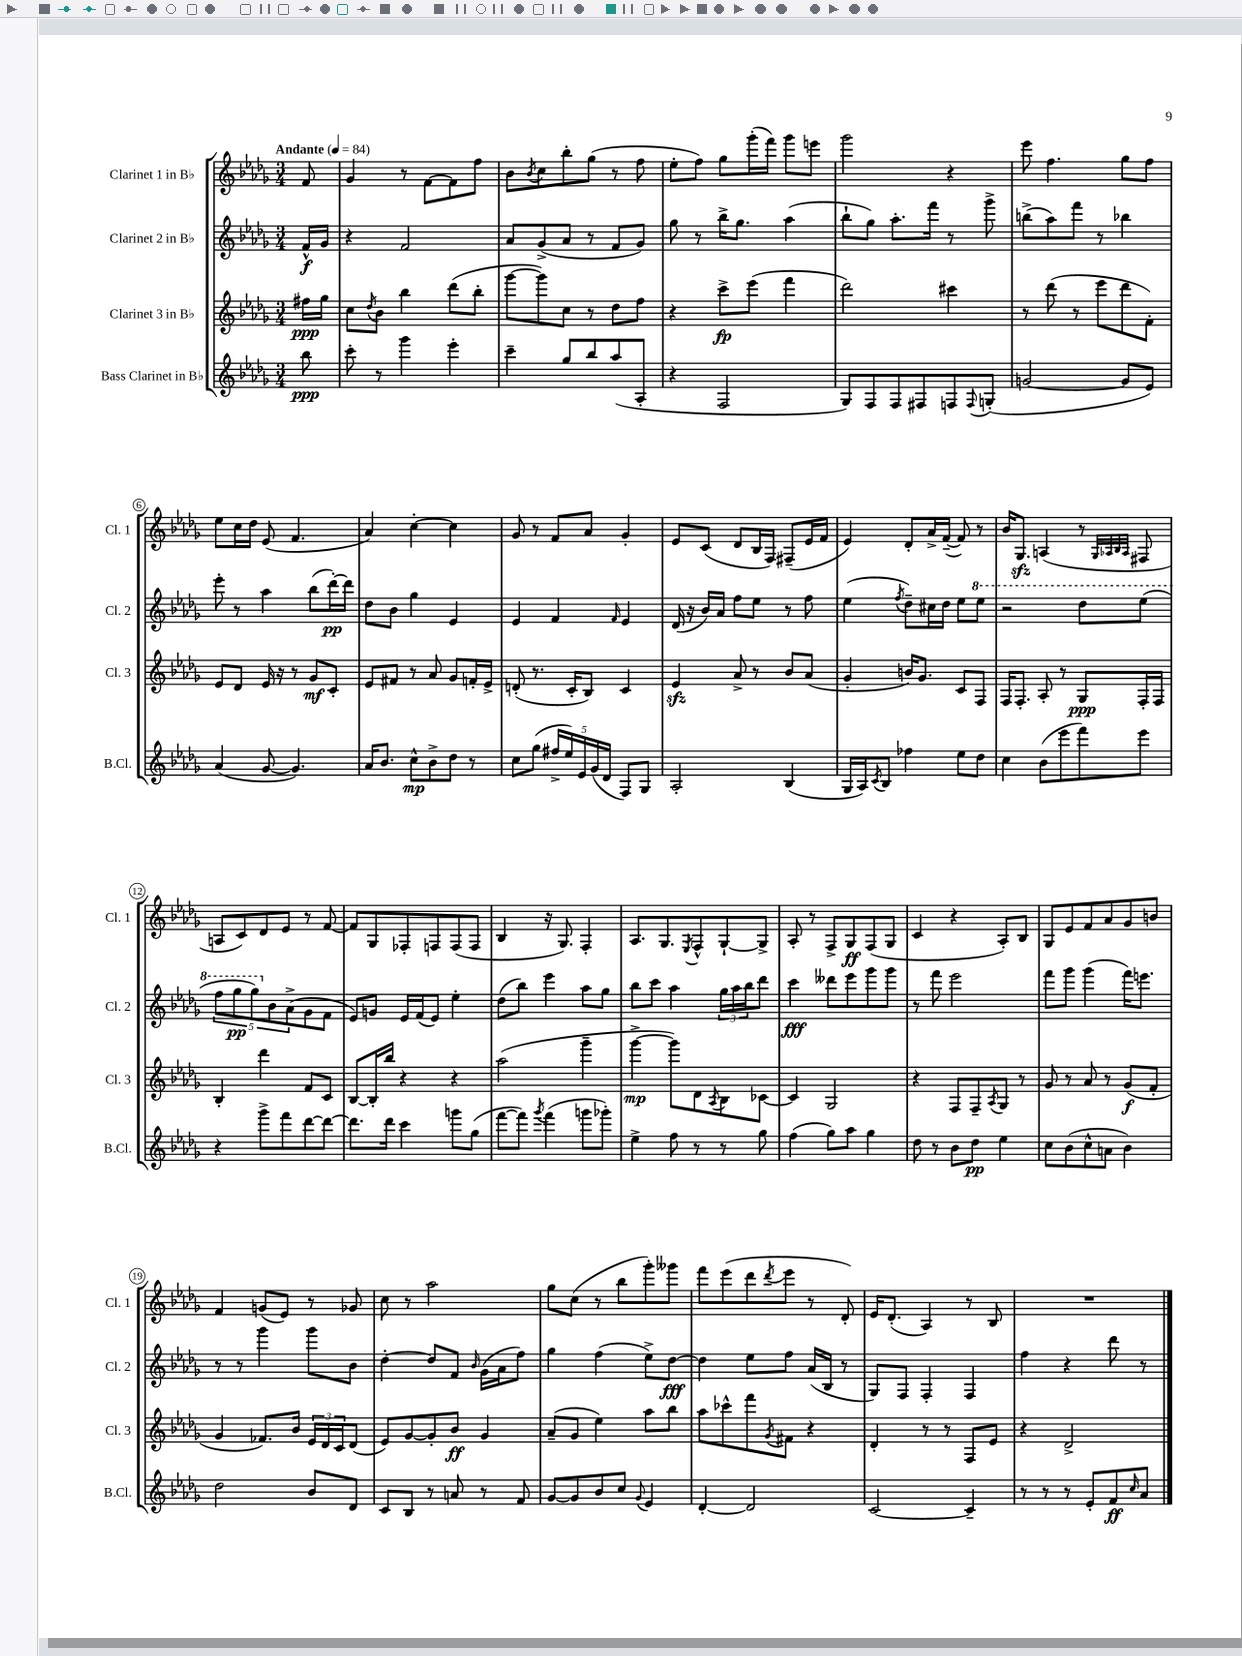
<<
\new StaffGroup <<
\new Staff = "s0" \with { instrumentName = "Clarinet 1 in Bb" shortInstrumentName = "Cl. 1" } {
    \clef treble \key des \major \numericTimeSignature \time 3/4 \partial 8 \tempo "Andante" 4 = 84
    f'8 |
    ges'4 r8 f'8~ f'8 f''8 |
    bes'8 \acciaccatura { bes'8 } c''8 bes''8-. ges''8( r8 f''8 |
    ees''8-. f''8) ges''8 ges'''16-.( f'''16) ges'''8 e'''8 |
    ges'''2 r4 |
    ees'''8 f''4. ges''8 f''8 |
    ees''8 c''16 des''16 ees'8( f'4. |
    aes'4) c''4~-. c''4 |
    ges'8 r8 f'8 aes'8 ges'4-. |
    ees'8 c'8( des'8 bes16 f16) fis8--( ees'16 f'16 |
    ees'4) des'8-. aes'16-> f'16~--( f'8) r8 |
    bes'16 ges8.\sfz a4( r8 \grace { ges32 aes32 bes32 aes32 } fis8 |
    a8 c'8) des'8 ees'8 r8 f'8~ |
    f'8 ges8 fes8-. f8 f8( f8 |
    bes4 r16 ges8.) f4-. |
    aes8. ges8. \acciaccatura { ees8 } f8-^ ges8~-! ges8-> |
    aes8-. r8 f8-> ges8\ff f8( ges8 |
    c'4 r4 aes8-.) bes8 |
    ges8 ees'8 f'8 aes'8 ges'8 b'8 |
    f'4 g'8( ees'8) r8 ges'8 |
    c''8 r8 aes''2 |
    ges''8 c''8( r8 bes''8 ges'''8-.) geses'''8 |
    f'''8 ees'''8( des'''8 \acciaccatura { des'''8 } ees'''8 r8 des'8-.) |
    ees'16 des'8.-.( aes4) r8 bes8 |
    R2. \bar "|." |
}
\new Staff = "s1" \with { instrumentName = "Clarinet 2 in Bb" shortInstrumentName = "Cl. 2" } {
    \clef treble \key des \major \numericTimeSignature \time 3/4 \partial 8
    f'16-^\f ges'16 |
    r4 f'2 |
    aes'8 ges'8->( aes'8 r8 f'8 ges'8) |
    ges''8 r8 bes''16-> ges''8. aes''4( |
    bes''8-! ges''8) aes''8.-. f'''16 r8 ges'''8-> |
    b''8->( aes''8) f'''8 r8 bes''4 |
    ees'''8-. r8 aes''4 bes''8( des'''16~-.\pp) des'''16 |
    des''8 bes'8 ges''4 ees'4 |
    ees'4 f'4 \grace { f'16 } ees'4 |
    des'16( r16 bes'16) aes'16 f''8 ees''8 r8 f''8 |
    ees''4( \acciaccatura { f''8 } des''8--) cis''16 des''16 ees''8 \ottava #1 ees'''8 |
    r2 des'''8 ees'''8( |
    \tuplet 5/4 { f'''8 ges'''8\pp ges'''8) \ottava #0 bes'8 aes'8->( } ges'8 f'8 |
    ees'8) g'8 ees'16 f'16( ees'8) ees''4-. |
    des''8( bes''8) ees'''4 aes''8 ges''8 |
    bes''8 c'''8 aes''4 \tuplet 3/2 { ges''16 aes''16 bes''16 } des'''8 |
    c'''4\fff deses'''8 ees'''8 ges'''8 ges'''8 |
    r8 f'''8 ees'''2 |
    f'''8 ges'''8 ges'''4( f'''16) e'''8. |
    r8 r8 ges'''4 ges'''8 bes'8 |
    des''4~-. des''8 f'8 \grace { bes'16 } ges'16( aes'16 f''8) |
    ges''4 f''4( ees''8->) des''8~\fff |
    des''4 ees''8 f''8 aes'16( bes16 r8 |
    ges8) f8 f4-. f4 |
    f''4 r4 des'''8 r8 \bar "|." |
}
\new Staff = "s2" \with { instrumentName = "Clarinet 3 in Bb" shortInstrumentName = "Cl. 3" } {
    \clef treble \key des \major \numericTimeSignature \time 3/4 \partial 8
    fis''16\ppp ges''16 |
    c''8 \acciaccatura { des''8 } bes'8 bes''4 des'''8( bes''8-. |
    ges'''8~ ges'''8) c''8 r8 des''8 f''8 |
    r4 c'''8->\fp ees'''8( f'''4 |
    des'''2) cis'''4 |
    r8 des'''8( r8 ees'''8 des'''8 f'8-.) |
    ees'8 des'8 ees'16 r16 r8 ges'8\mf c'8-. |
    ees'8 fis'8 r8 aes'8 ges'8 f'16-. ees'16-> |
    d'8-.( r8. c'16-. bes8) c'4 |
    ees'4\sfz aes'8-> r8 bes'8 aes'8( |
    ges'4-. b'16) ges'8. c'8 f8 |
    f16 f8.-. aes8-. r8 ges8\ppp f16-. f16 |
    bes4-. des'''4 f'8 c'8 |
    bes8~ bes16-. bes''16 r4 r4 |
    aes''2( ges'''4-- |
    ges'''4~->\mp ges'''8) des'8 \acciaccatura { aes8 } bes8 ces'8~ |
    ces'4 ges2 |
    r4 f8 f8-- \acciaccatura { aes8 } ges8 r8 |
    ges'8 r8 aes'8 r8 ges'8\f( f'8-. |
    ges'4 fes'8.) bes'16 \tuplet 3/2 { ees'16 des'16 c'16 } des'8( |
    ees'8) ges'8~ ges'8-. bes'8\ff ges'4 |
    aes'8--( ges'8 ees''4) aes''8 bes''8 |
    aes''8 ces'''8-^ f'''8 \acciaccatura { ges'8 } fis'8 r4 |
    des'4-. r8 r8 f8 ees'8 |
    r4 des'2-> \bar "|." |
}
\new Staff = "s3" \with { instrumentName = "Bass Clarinet in Bb" shortInstrumentName = "B.Cl." } {
    \clef treble \key des \major \numericTimeSignature \time 3/4 \partial 8
    bes''8\ppp |
    c'''8-. r8 ges'''4 ees'''4-. |
    c'''4-- ges''8 bes''8 aes''8( aes8-. |
    r4 f2 |
    ges8) f8 f8 fis8 f8 \appoggiatura { f8 } g8-.( |
    g'2~ g'8 ees'8) |
    aes'4( ges'8~ ges'4.) |
    aes'16 bes'8. c''8-^\mp bes'8-> des''8 r8 |
    c''8 ges''8( \tuplet 5/4 { fis''16-> ees''16) ees'16 ges'16( des'16 } f8) ges8 |
    aes2-. bes4( |
    ges16 aes16) \acciaccatura { c'8 } bes8 fes''4 ees''8 des''8 |
    c''4 bes'8( ees'''8 f'''8) ees'''8 |
    r4 ges'''8-> f'''8 des'''8~ des'''8~ |
    des'''8. des'''16 c'''4 g'''8 ges''8( |
    f'''8~ f'''8) \acciaccatura { ges'''8 } f'''4( g'''8 ges'''8-.) |
    ees''4-> f''8 r8 r8 ges''8 |
    f''4( ges''8) aes''8 ges''4 |
    des''8 r8 bes'8 des''8\pp ees''4 |
    c''8 bes'8( c''8-^ a'8 bes'4) |
    des''2 bes'8 des'8 |
    c'8 bes8 r8 a'8 r8 f'8 |
    ges'8~ ges'8 bes'8 c''8 \appoggiatura { ges'8 } ees'4 |
    des'4~-. des'2 |
    c'2~ c'4-- |
    r8 r8 r8 ees'8-. f'8\ff \grace { c''16 } aes'8 \bar "|." |
}
>>
>>
\layout { \context { \Score \override BarNumber.stencil = #(make-stencil-circler 0.1 0.3 ly:text-interface::print) } }
